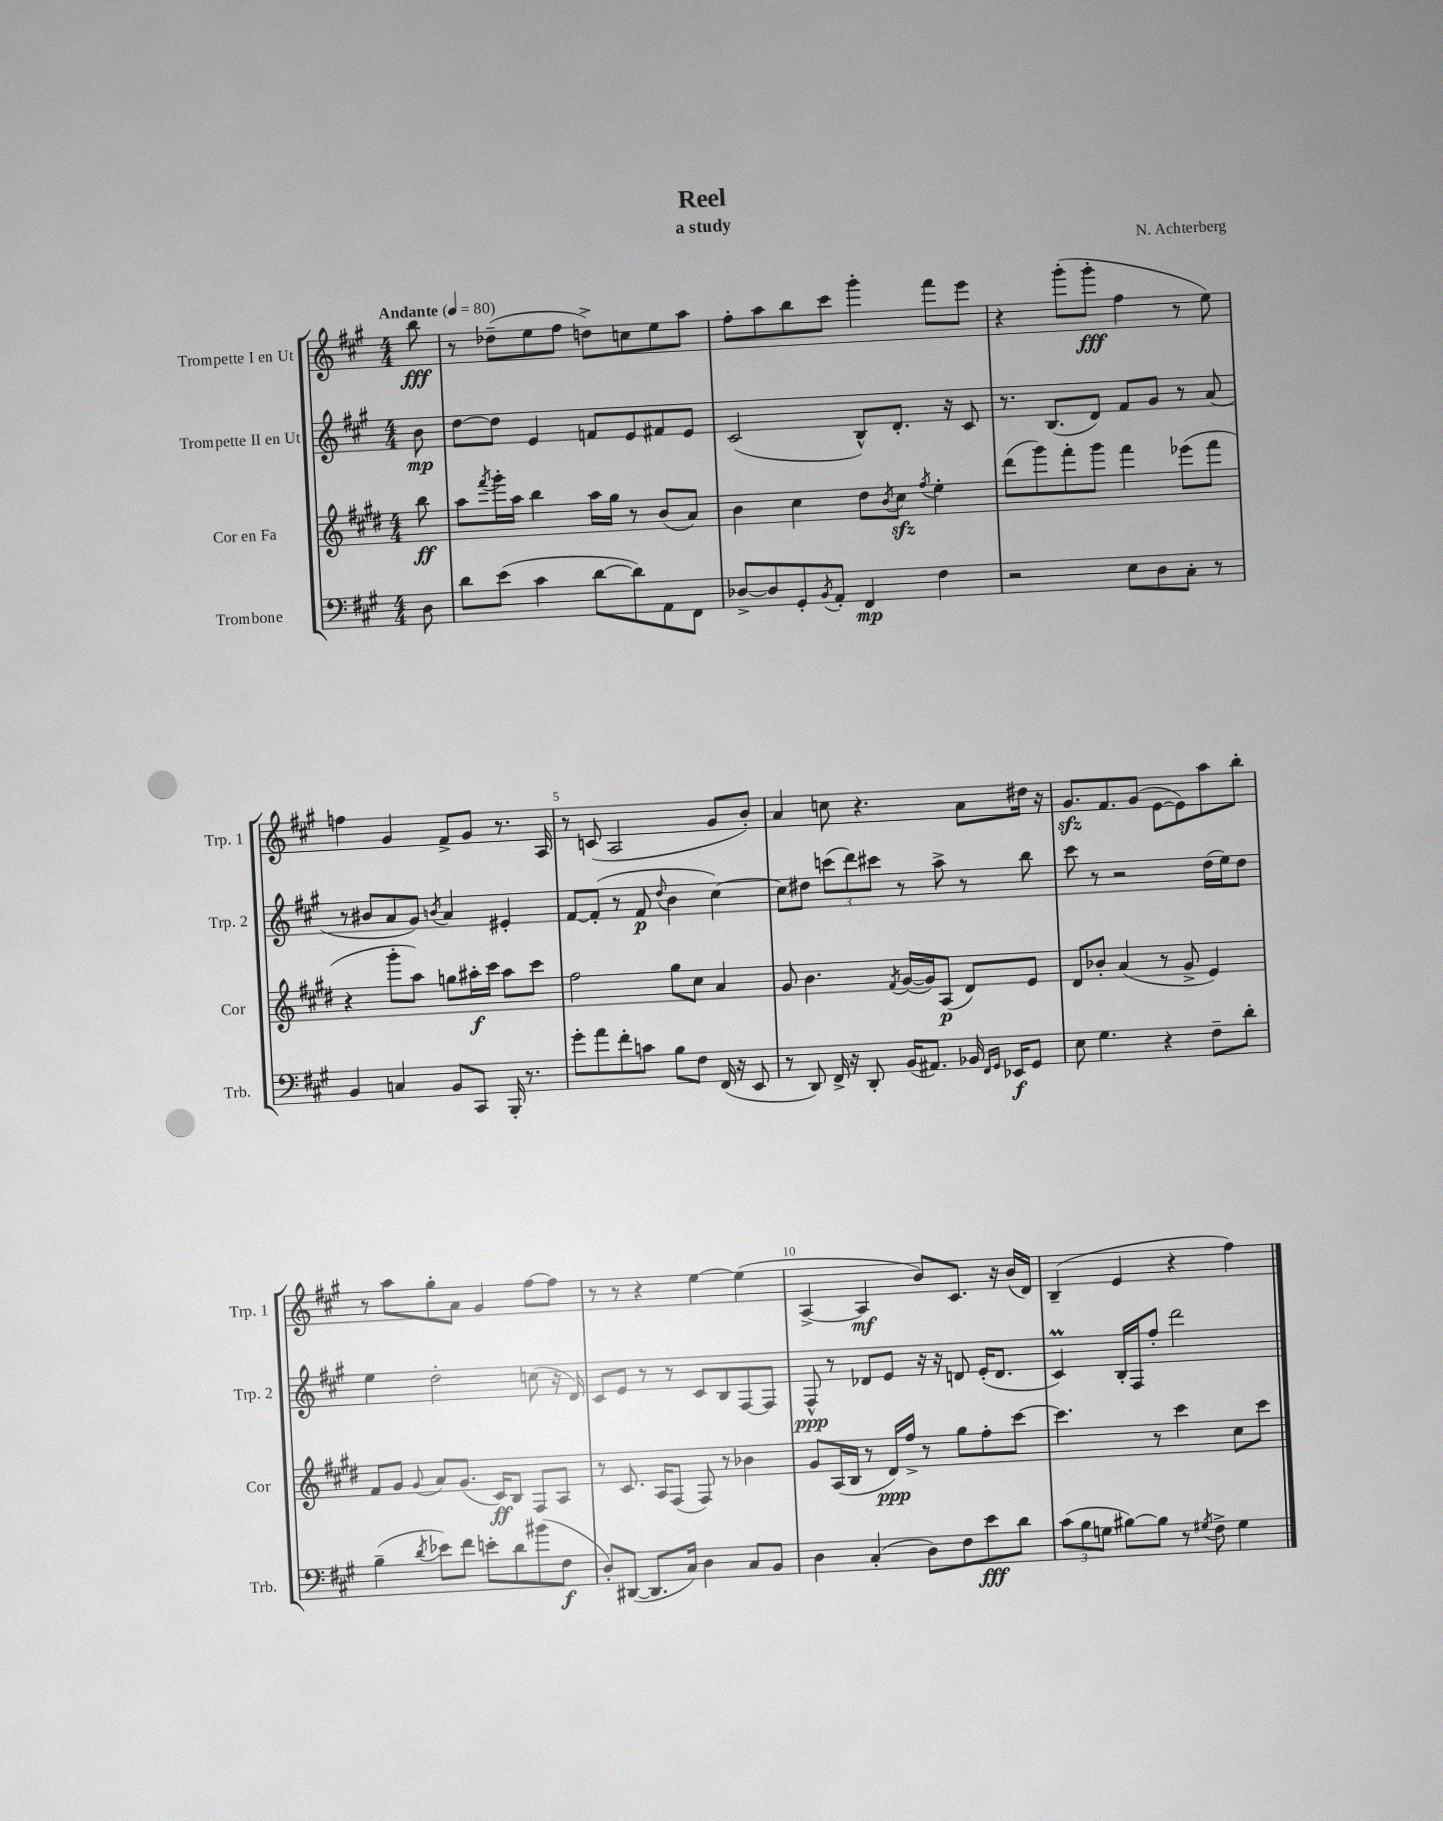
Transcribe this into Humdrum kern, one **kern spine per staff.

**kern	**kern	**kern	**kern
*staff4	*staff3	*staff2	*staff1
*clefF4	*clefG2	*clefG2	*clefG2
*k[f#c#g#]	*k[f#c#g#d#]	*k[f#c#g#]	*k[f#c#g#]
*M4/4	*M4/4	*M4/4	*M4/4
*MM80	*MM80	*MM80	*MM80
8D	8bb	8b	8bb
=	=	=	=
8d	8aa	[8dd	8r
.	8qfff#	.	.
(8e	16ggg#'	8dd]	(8dd-~
.	16aa	.	.
4c#	4bb	4e	8ee
.	.	.	8ff#
[8d	16aa	8f	8dd^)
.	16gg#	.	.
8d])	8r	8e	8cc
8AA	(8b	8f#	8ee
8FF#	8a)	8e	8aa
=	=	=	=
[8D-^	4b	(2c#	8ff#'
8D-]	.	.	8aa
8GG#'	4cc#	.	8bb
8qBB	.	.	.
8AA'	.	.	8ccc#
4FF#	8dd#	8B^^)	4ggg#'
.	8qb	.	.
.	8cc#	8.d'	.
.	8qff#	.	.
4F#	4ee'	.	8fff#
.	.	16r	.
.	.	8c#	8eee
=	=	=	=
2r	(8ddd#	8.r	4r
.	8ggg#)	.	.
.	.	(8.B	.
.	8fff#'	.	(8ggg#'
.	8ggg#	8d)	8ggg#'
8E	4fff#	8f#	4ff#
8D	.	8g#	.
8C#'	(8eee-	8r	8r
8r	8fff#	(8a	8ee)
=	=	=	=
4BB	4r	8r	4ff
.	.	8b#	.
4C	8ggg#'	8a	4g#
.	8aa)	8g#)	.
.	.	8qb	.
8BB	8gg	4a	8f#^
8CC#	16aa#'	.	8g#
.	16ccc#	.	.
16BBB'	8aa#	4e#'	8.r
8.r	.	.	.
.	8ccc#	.	.
.	.	.	16A
=	=	=	=
8g#'	2ff#	[8f#	8r
8a	.	(8f#']	(8c
8f#'	.	8r	2A
8c	.	8f#	.
.	.	8qqdd	.
8B	8gg#	4b	.
8F#	8cc#	.	.
(16FF#	4a	[4cc#)	8g#
16r	.	.	.
8EE	.	.	8b')
=	=	=	=
8r	8g#	8cc#]	4a
8DD)	4.b	8dd#	.
16FF#^	.	(12ccc	8cc
16r	.	.	.
.	.	12ddd)	.
8DD'	.	.	4.r
.	.	12ccc#	.
.	8qf#	.	.
(16BB	([16g#	8r	.
8.AA#)	16g#])	.	.
.	(8A	8aa^	.
16BB-	8d#)	8r	8a
16qqFF#	.	.	.
16qqGG#	.	.	.
16EE-	.	.	.
8GG#	8e	8bb	16dd#
.	.	.	16r
=	=	=	=
8E	8d#	8ccc#	8.g#
4.G#	8b-'	8r	.
.	.	.	8.f#
.	(4a	2r	.
.	.	.	(8g#
4r	8r	.	[8e
.	8g#^	.	8e])
8F#~	4e)	(16dd	8aa
.	.	16ee)	.
8d'	.	8dd	8bb'
=	=	=	=
(4B~	8f#	4ee	8r
.	8g#	.	8aa
8qd	8qqg#	.	.
8e-)	8a	2dd'	8gg#'
8f#	(8.g#	.	8a
8e'	.	.	4g#
.	16c#)	.	.
8d	8B	.	.
(8b#	8F#	(8cc	[8ff#
8F#	8A	16r	8ff#]
.	.	16d)	.
=	=	=	=
8D')	8r	8c#	8r
([8DD#	8.c#	8e	8r
8.DD#]	.	8r	4r
.	16A	.	.
.	(8F#	8r	.
16C#)	.	.	.
4D	8F#)	8c#	[4ee
.	8r	8B	.
8C#	4b-	[8F#	(4ee]
8BB	.	8F#]	.
=	=	=	=
4D	8g#	8F#^^	[4A^
.	(16A	8r	.
.	16B	.	.
(4C#'	8r	8d-	4A]
.	16d#)	8e	.
.	16ff#^	.	.
8D)	8r	16r	8b)
.	.	16r	.
8F#	8gg#	8d	8.c#
8e	8ff#'	(16e'	.
.	.	8.d	16r
8d	[8ccc#	.	(16b
.	.	.	16d)
=	=	=	=
(12c#	4.ccc#]	4c#)	(4B~
12B	.	.	.
12G	.	.	.
[8B#)	.	16B'	4e
.	.	16F#	.
8B#]	8r	8ff#'	.
8r	4ccc#	2ddd	4r
8qG#	.	.	.
8F#^	.	.	.
4G#	8cc#	.	4ff#)
.	8ccc#	.	.
==	==	==	==
*-	*-	*-	*-
